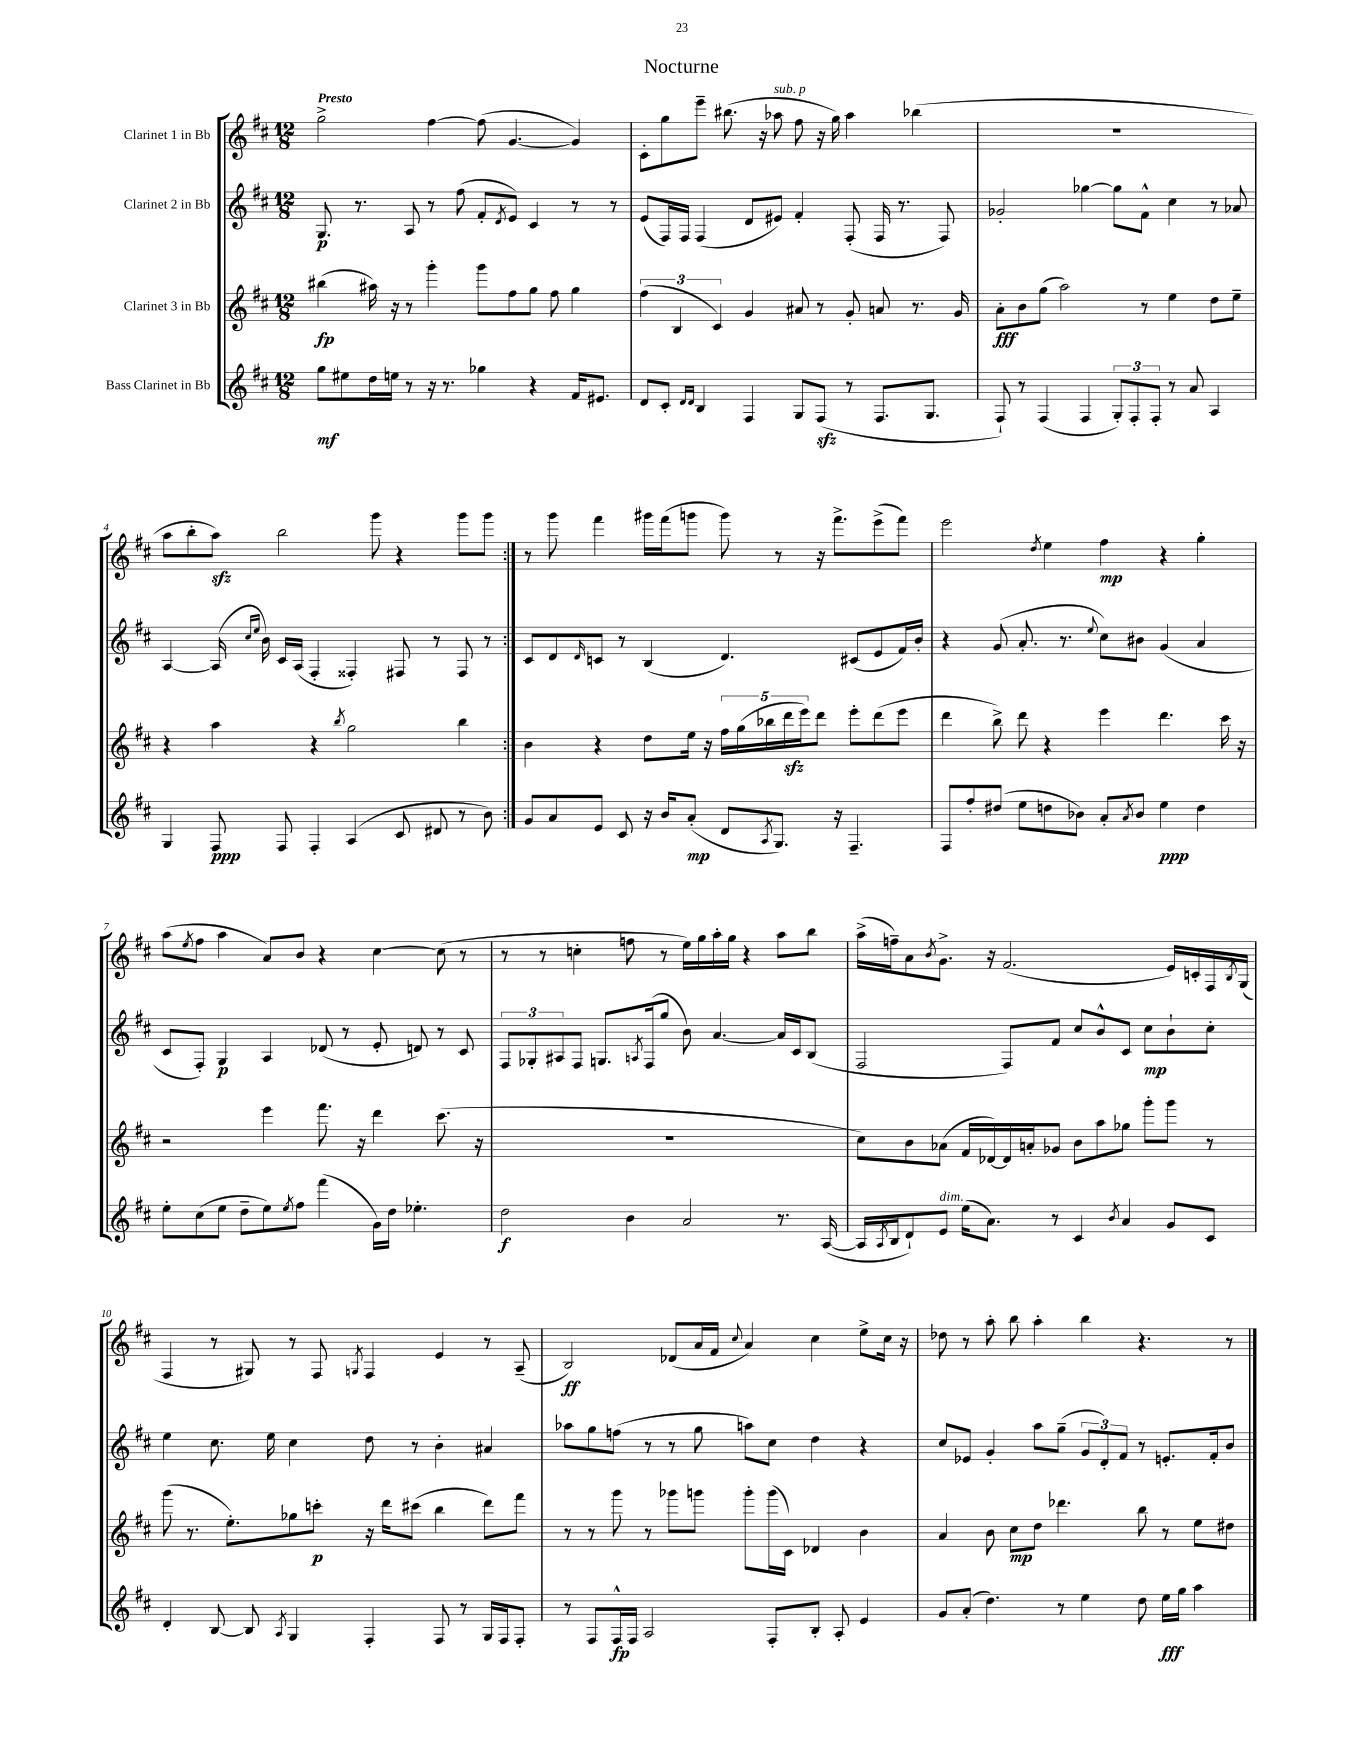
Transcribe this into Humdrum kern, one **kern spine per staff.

**kern	**kern	**kern	**kern
*staff4	*staff3	*staff2	*staff1
*clefG2	*clefG2	*clefG2	*clefG2
*k[f#c#]	*k[f#c#]	*k[f#c#]	*k[f#c#]
*M12/8	*M12/8	*M12/8	*M12/8
8gg\L	(4bb#\	8.G/	2gg^\
8ee#\	.	.	.
.	.	8.r	.
16dd\L	16aa#\)	.	.
16ee\JJ	16r	.	.
8r	8r	8A/	.
16r	4ggg'\	8r	[4ff#\
8.r	.	.	.
.	.	(8ff#\	.
4gg-\	8ggg\L	8f#'/L	(8ff#\]
.	.	8qd/	.
.	8ff#\	8e/J)	[4.g/
4r	8gg\J	4c#/	.
.	8ff#\	.	.
16f#/LK	4gg\	8r	4g/])
8.e#/J	.	.	.
.	.	8r	.
=	=	=	=
8d/L	(6ff#\	(8e/L	8c#'\L
8c#'/J	.	16F#/L)	8gg\
.	6B/	.	.
.	.	16F#/JJ	.
16qqd/LL	.	.	.
16qqd/JJ	.	.	.
4B/	.	(4F#/	8eee~\J
.	6c#/)	.	.
.	.	.	(8.bb#\
4F#/	4g/	8d/L	.
.	.	.	16r
.	.	8e#/J)	8aa-\
8G/L	8a#/	4f#'/	8ff#\
(8F#/J	8r	.	16r
.	.	.	16gg\)
8r	8g'/	(8F#'/	4aa-\
8.F#/L	8a/	16F#/	.
.	.	8.r	.
.	8.r	.	(4bb-\
8.G/J	.	.	.
.	.	8F#/)	.
.	16g/	.	.
=	=	=	=
8F#`/)	8a'\L	2g-'/	1.r
8r	8b\	.	.
(4F#/	(8gg\J	.	.
.	2aa\)	.	.
4F#/	.	[4gg-\	.
12G'/L)	.	8gg-\]L	.
12F#'/	.	.	.
.	8r	8f#^^\J	.
12F#'/J	.	.	.
8r	4ee\	4cc#\	.
8a/	.	.	.
4A/	8dd\L	8r	.
.	8ee~\J	8a-/	.
=	=	=	=
4G/	4r	[4A/	8aa\L
.	.	.	8bb'\
8F#/	4aa\	(16A/]	8aa\J)
.	.	16qqcc#/LL	.
.	.	16qqee/JJ	.
.	.	16b\)	.
8F#/	.	16c#/LL	2bb\
.	.	(16A/JJ	.
4F#'/	4r	4F#'/	.
.	8qbb/	.	.
(4A/	2gg\	4F##'/)	.
.	.	.	8ggg\
8c#/	.	8F#/	4r
8d#/	.	8r	.
8r	4bb\	8F#/	8ggg\L
8b\)	.	8r	8ggg\J
=:|!	=:|!	=:|!	=:|!
8g/L	4b\	8c#/L	8r
8a/	.	8d/	8ggg\
.	.	16qqd/	.
8e/J	4r	8c/J	4fff#\
8c#/	.	8r	.
16r	8dd\L	(4B/	16ggg#\LL
16b/LK	.	.	(16fff#\J
(8a'/J	16ee\Jk	.	8ggg\J
.	16r	.	.
8d/L	20ff#\LL	4.d/)	8ggg\)
.	(20gg\	.	.
.	20bb-\	.	.
8qA/	.	.	.
8.G/J)	.	.	8r
.	20ddd\	.	.
.	20eee\J)	.	.
.	8ddd\J	.	16r
16r	.	.	8.fff#^\L
4.F#~/	8eee'\L	(8c#/L	.
.	(8ddd\	8e/	(8eee^\
.	8eee\J	16f#/L)	8fff#\J)
.	.	16b'/JJ	.
=	=	=	=
8F#/L	4ddd\	4r	2eee\
8ff#'/	.	.	.
(8dd#/J	8bb^\)	(8g/	.
8ee\L	8ddd\	8.a'/	.
.	.	.	8qdd/
8dd\	4r	.	4ee\
.	.	8.r	.
8b-\J)	.	.	.
.	.	8qqee/	.
8a'/L	4eee\	8cc#\L)	4ff#\
8qa/	.	.	.
8b-/J	.	8b#\J	.
4ee\	4.ddd\	(4g/	4r
4dd\	.	4a/	4gg'\
.	16ccc#\	.	.
.	16r	.	.
=	=	=	=
8ee'\L	2r	8c#/L	(8aa\L
.	.	.	8qee/
(8cc#\	.	8F#'/J)	8ff#\J
8ee\J	.	4G/	4aa\
8dd~\L	.	.	.
8ee\)	4eee\	4A/	8a/L)
8qee/	.	.	.
8ff#\J	.	.	8b/J
(4fff#\	8.fff#\	(8d-/	4r
.	.	8r	.
.	16r	.	.
16g\LL)	4ddd\	8e'/	[4cc#\
16dd\JJ	.	.	.
4.ee-'\	.	8d/)	.
.	(8.ccc#\	8r	(8cc#\]
.	.	8c#/	8r
.	16r	.	.
=	=	=	=
2dd\	1.r	12F#/L	8r
.	.	12G-'/	.
.	.	.	8r
.	.	12A#/	.
.	.	8F#/J	4cc'\
.	.	8.G/L	.
4b\	.	.	8ff\
.	.	8qA/	.
.	.	(16F#/k	.
.	.	8gg/J	8r
2a/	.	8b\)	16ee\LL)
.	.	.	16gg\
.	.	[4.a/	16aa'\
.	.	.	16gg\JJ
.	.	.	4r
8.r	.	16a/]LL	8aa\L
.	.	16c#/J	.
.	.	(8B/J	8bb\J
([16A/	.	.	.
=	=	=	=
16A/]LL	8cc#\L)	2F#/	(16aa^\LL
8qA/	.	.	.
16B/J	.	.	16ff~\J)
8d`/)	8b\	.	8a\
.	.	.	8qb/
8e/J	(8a-\J	.	8.g^\J
(16ee\LK	16f#/LL	.	.
8.a\J)	[16d-/)	.	16r
.	16d-/]	8F#/L)	(2.f#/
.	16a'/J	.	.
8r	8g-/J	8f#/J	.
4c#/	8b\L	8cc#/L	.
.	8aa\	8b^^/	.
8qb/	.	.	.
4a/	8gg-\J	8c#/J	.
.	8ggg'\L	8cc#\L	.
8g/L	8ggg\J	8b`\	16e/LL)
.	.	.	16c'/
8c#/J	8r	8cc#'\J	16F#/
.	.	.	8qB/
.	.	.	(16G/JJ
=	=	=	=
4d'/	(8ggg\	4ee\	4F#/
.	8.r	.	.
[8B/	.	8.cc#\	8r
.	8.ee'\L)	.	.
8B/]	.	.	8G#/)
.	.	16ee\	.
8qA/	.	.	.
4G/	8gg-\	4cc#\	8r
.	8ccc'\J	.	8F#/
.	.	.	8qG/
4F#'/	16r	8dd\	4F#/
.	16ddd\LK	.	.
.	(8ccc#\J	8r	.
8F#/	4bb\	4b'\	4e/
8r	.	.	.
16G/LL	8ddd\L)	4a#/	8r
16F#/J	.	.	.
8F#'/J	8fff#\J	.	(8A~/
=	=	=	=
8r	8r	8aa-\L	2B/)
8F#/L	8r	8gg\	.
16F#^^/L	8ggg\	(8ff\J	.
16F#/JJ	.	.	.
2A/	8r	8r	.
.	8ggg-\L	8r	(8d-/L
.	8ggg\J	8gg\	16a/L
.	.	.	16f#/JJ
.	.	.	8qqcc#/
.	8ggg'\L	8aa\L)	4a/)
8F#'/L	(16ggg\L	8cc#\J	.
.	16c#\JJ)	.	.
8B'/J	4d-/	4dd\	4cc#\
8A'/	.	.	.
4e/	4b\	4r	8ee^\L
.	.	.	16cc#\Jk
.	.	.	16r
=	=	=	=
8g/L	4a/	8cc#/L	8dd-\
(8a'/J	.	8e-/J	8r
4.dd\)	8b\	4g'/	8aa'\
.	8cc#\L	.	8bb\
.	8dd\J	8aa\L	4aa'\
8r	4.ddd-\	(8gg~\J	.
4ee\	.	12g/L	4bb\
.	.	12d'/)	.
.	.	12f#/J	.
8dd\	8bb\	8r	4.r
16ee\LL	8r	8.e'/L	.
16gg\JJ	.	.	.
4aa\	8ee\L	.	.
.	.	16f#'/k	.
.	8dd#\J	8b/J	8r
==	==	==	==
*-	*-	*-	*-
